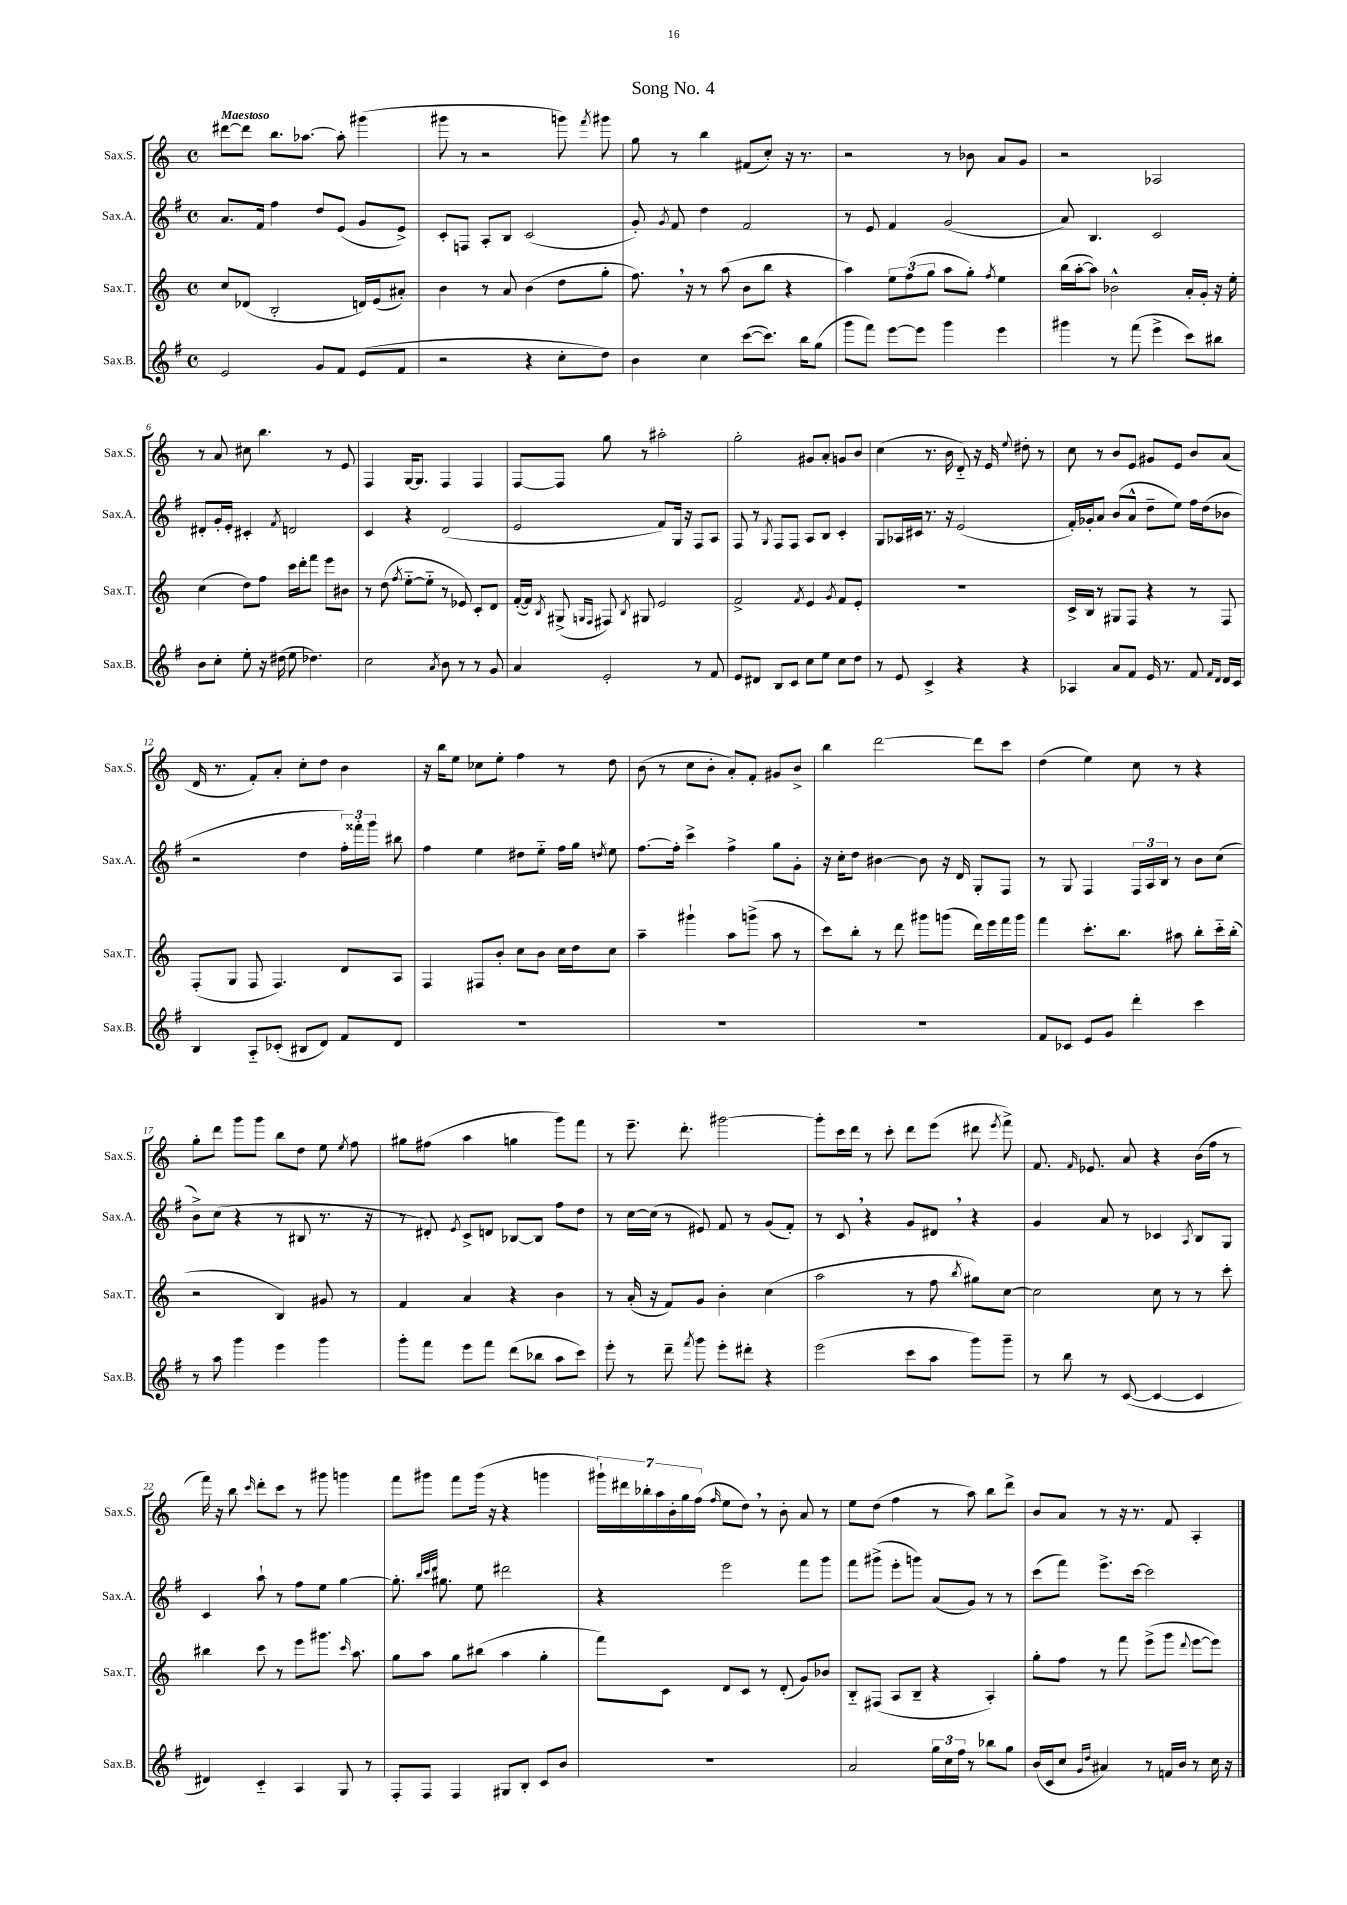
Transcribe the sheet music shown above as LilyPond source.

\header { title = "Song No. 4" }
<<
\new StaffGroup <<
\new Staff = "s0" \with { instrumentName = "Sax.S." shortInstrumentName = "Sax.S." } {
    \clef treble \key c \major \defaultTimeSignature \time 4/4 \tempo "Maestoso"
    \autoBeamOff dis'''8[~ dis'''8] b''8.[ aes''8.]~ aes''8-. gis'''4( |
    gis'''8 r8 r2 g'''8) \acciaccatura { f'''8 } gis'''8 |
    g''8 r8 b''4 fis'8[( c''8]-.) r16 r8. |
    r2 r8 bes'8 a'8[ g'8] |
    r2 aes2 |
    r8 a'8 cis''8 b''4. r8 e'8 |
    f4 g16[~ g8.] f4 f4 |
    f8[~ f8] g''8 r8 ais''2-. |
    g''2-. gis'8[ a'8]-. g'8[ b'8] |
    c''4( r8. b'16 d'8-_) r16 e'16 \appoggiatura { e''8 } dis''8-. r8 |
    c''8 r8 b'8[ e'8] gis'8[ e'8] b'8[ a'8]( |
    d'16 r8. f'8[-.) a'8]-. c''8[-. d''8] b'4 |
    r16 b''16[ e''8] ces''8[ e''8]-. f''4 r8 d''8 |
    b'8( r8 c''8[ b'8]-. a'8[-.) f'8]-. gis'8[ b'8]-> |
    b''4 d'''2~ d'''8[ c'''8] |
    d''4( e''4) c''8 r8 r4 |
    g''8[-. d'''8] g'''8[ g'''8] b''8[ d''8] e''8 \acciaccatura { e''8 } f''8 |
    gis''8[ fis''8]( a''4 g''4 g'''8[) f'''8] |
    r8 e'''8.-- d'''8.-. gis'''2~ |
    gis'''8[-. c'''16 d'''16] r8 c'''8-. d'''8[ e'''8]( dis'''8 \acciaccatura { e'''8 } f'''8->) |
    f'8. \grace { f'16 } ees'8. a'8 r4 b'16[( f''16] r8 |
    f'''16) r16 b''8 \grace { c'''16 } d'''8[-. c'''8] r8 gis'''8 g'''4 |
    f'''8[ gis'''8] f'''8[ gis'''16]( r16 r4 g'''4 |
    \tuplet 7/4 { gis'''16[-!) dis'''16 bes''16-. a''16 b'16-. g''16 f''16]( } \grace { f''16 } e''8[ d''8]) \breathe r8 b'8-. a'8 r8 |
    e''8[ d''8]( f''4 r8 a''8) b''8[ d'''8]-> |
    b'8[ a'8] r8 r16 r8. f'8 a4-. \bar "|." |
}
\new Staff = "s1" \with { instrumentName = "Sax.A." shortInstrumentName = "Sax.A." } {
    \clef treble \key g \major \defaultTimeSignature \time 4/4
    \autoBeamOff a'8.[ fis'16] fis''4 d''8[ e'8]( g'8[ e'8]->) |
    c'8[-. f8] a8[-. b8] c'2( |
    g'8-.) \acciaccatura { g'8 } fis'8 d''4 fis'2 |
    r8 e'8 fis'4 g'2( |
    a'8) b4. c'2 |
    dis'8[-. g'16-. e'16]-. cis'4-. \acciaccatura { fis'8 } d'2 |
    c'4 r4 d'2( |
    e'2 fis'8[) g16] r16 fis8[ a8] |
    fis8 r8 \acciaccatura { g8 } fis8[ fis8] a8[ b8] c'4-. |
    g8[ aes16 cis'16] r8. r16 e'2( |
    fis'16[-.) ges'16-. a'8] b'8[( a'8]-^ d''8[-- e''8]) fis''16[ d''16( bes'8] |
    r2 d''4 \tuplet 3/2 { fis''16[-.) fisis'''16-. g'''16] } bis''8 |
    fis''4 e''4 dis''8[ e''8]-_ fis''16[ g''16] \acciaccatura { d''8 } e''8 |
    fis''8.[~ fis''16]-. c'''4-> fis''4-> g''8[ g'8]-. |
    r16 c''16[-. d''8] bis'4~ bis'8 r16 d'16 g8[-. fis8] |
    r8 g8 fis4 \tuplet 3/2 { fis16[ a16 b16] } r8 b'8[ c''8]( |
    b'8[->) c''8]( r4 r8 bis8 r8. r16 |
    r8 dis'8-.) \acciaccatura { e'8 } c'8[-> d'8] bes8[~ bes8] fis''8[ d''8] |
    r8 c''16[~ c''16]( r8 eis'8) fis'8 r8 g'8[( fis'8]-.) |
    r8 c'8 \breathe r4 g'8[ dis'8] \breathe r4 |
    g'4 a'8 r8 ces'4 \acciaccatura { a8 } b8[ g8] |
    c'4 a''8-! r8 fis''8[ e''8] g''4~ |
    g''8.-. \grace { b''32[ c'''32 d'''32] } gis''8. e''8 dis'''2 |
    r4 e'''2 fis'''8[ g'''8] |
    fis'''8[ gis'''8]->( e'''8[-. g'''8]) a'8[( g'8]) r8 r8 |
    c'''8[( fis'''8]) e'''8.[-> c'''16]~ c'''2 \bar "|." |
}
\new Staff = "s2" \with { instrumentName = "Sax.T." shortInstrumentName = "Sax.T." } {
    \clef treble \key c \major \defaultTimeSignature \time 4/4
    \autoBeamOff c''8[ des'8]( b2-. d'16[) e'16( ais'8]-.) |
    b'4 r8 a'8 b'4( d''8[ g''8]-. |
    f''8.) \breathe r16 r8 a''8( b'8[ b''8] r4 |
    a''4) \tuplet 3/2 { e''8[ f''8( g''8] } a''8[ g''8]-.) \acciaccatura { f''8 } e''4 |
    b''16[( a''16~-. a''8]) bes'2-^ a'16[-. g'16]-. r16 e''16-. |
    c''4( d''8[) f''8] c'''16[ d'''16-. f'''8] e'''8[ bis'8] |
    r8 d''8( \acciaccatura { f''8 } e''8[~-_ e''8]-_ r8 ees'8) c'8[-. d'8] |
    f'16[~-.( f'16]) \acciaccatura { b8 } gis8->( \grace { g16[ f16] } fis8) \acciaccatura { b8 } gis8 e'2 |
    f'2-> \acciaccatura { f'8 } e'4 \acciaccatura { g'8 } f'8[ e'8]-. |
    R1 |
    c'16[-> b16] r8 gis8[ f8] r4 r8 f8 |
    f8[-.( g8] f8 f4.) d'8[ a8] |
    f4 fis8[ b'8]-. c''8[ b'8] c''16[ d''16 c''8] |
    a''4-- gis'''4-! a''8[ g'''8]->( a''8 r8 |
    c'''8[) b''8]-. r8 d'''8 gis'''8[ g'''8]( d'''16[) e'''16 f'''16 g'''16] |
    f'''4 c'''8.[-. b''8.] ais''8 b''8[-. c'''16-_ b''16]-.( |
    r2 b4) gis'8 r8 |
    f'4 a'4 r4 b'4 |
    r8 a'16-.( r16 f'8[) g'8] b'4-. c''4( |
    a''2 r8 f''8 \acciaccatura { b''8 } gis''8[) c''8]~ |
    c''2 c''8 r8 r8 c'''8-. |
    bis''4 c'''8 r8 e'''8[ gis'''8.] \grace { c'''16 } a''8. |
    g''8[ a''8] g''8[ bis''8]( a''4 g''4-. |
    f'''8[) c'8] d'8[ c'8] r8 d'8-.( g'8[) bes'8] |
    b8[-_ fis8]( a8[ b8]-- r4 a4-.) |
    g''8[-. f''8] r8 f'''8 e'''8[->( g'''8] \appoggiatura { d'''8 } e'''8[~ e'''8]) \bar "|." |
}
\new Staff = "s3" \with { instrumentName = "Sax.B." shortInstrumentName = "Sax.B." } {
    \clef treble \key g \major \defaultTimeSignature \time 4/4
    \autoBeamOff e'2 g'8[ fis'8] e'8[( fis'8] |
    r2 r4 c''8[-. d''8]) |
    b'4 c''4 c'''8[~( c'''8.]) b''16[ g''8]( |
    g'''8[ fis'''8]) e'''8[~ e'''8] g'''4 e'''4 |
    gis'''4 r8 fis'''8( e'''4-> c'''8[) bis''8] |
    b'8[ c''8]-. e''8-. r16 dis''16( e''8 des''4.) |
    c''2 \acciaccatura { a'8 } b'8 r8 r8 g'8 |
    a'4 e'2-. r8 fis'8 |
    e'8[ dis'8] b8[ c'8] c''8[ e''8] c''8[ d''8] |
    r8 e'8 c'4-> r4 r4 |
    aes4 a'8[ fis'8] e'16 r8. fis'8 \grace { fis'16[ d'16] } d'16[ c'16] |
    b4 a8[-_ ces'8]-.( bis8[ d'8]) fis'8[ d'8] |
    R1 |
    R1 |
    R1 |
    fis'8[ ces'8] e'8[ g'8] d'''4-. c'''4 |
    r8 a''8 g'''4 e'''4 g'''4 |
    g'''8[-. fis'''8] e'''8[ fis'''8] d'''8[( bes''8] a''8[ c'''8]) |
    e'''8-. r8 d'''8-- \acciaccatura { fis'''8 } g'''8 e'''8[-. dis'''8]-. r4 |
    e'''2( c'''8[ a''8] g'''8[) g'''8]-- |
    r8 b''8 r8 c'8~( c'4~ c'4 |
    dis'4) c'4-_ a4 g8 r8 |
    fis8[-. fis8] fis4 gis8[ b8]-. c'8[ b'8] |
    R1 |
    a'2 \tuplet 3/2 { g''16[ c''16 fis''16] } r8 bes''8[ g''8] |
    b'16[( c'16 c''8] \grace { g'16[ d''16] } ais'4) r8 f'16[ b'16] r8 c''16 r16 \bar "|." |
}
>>
>>
